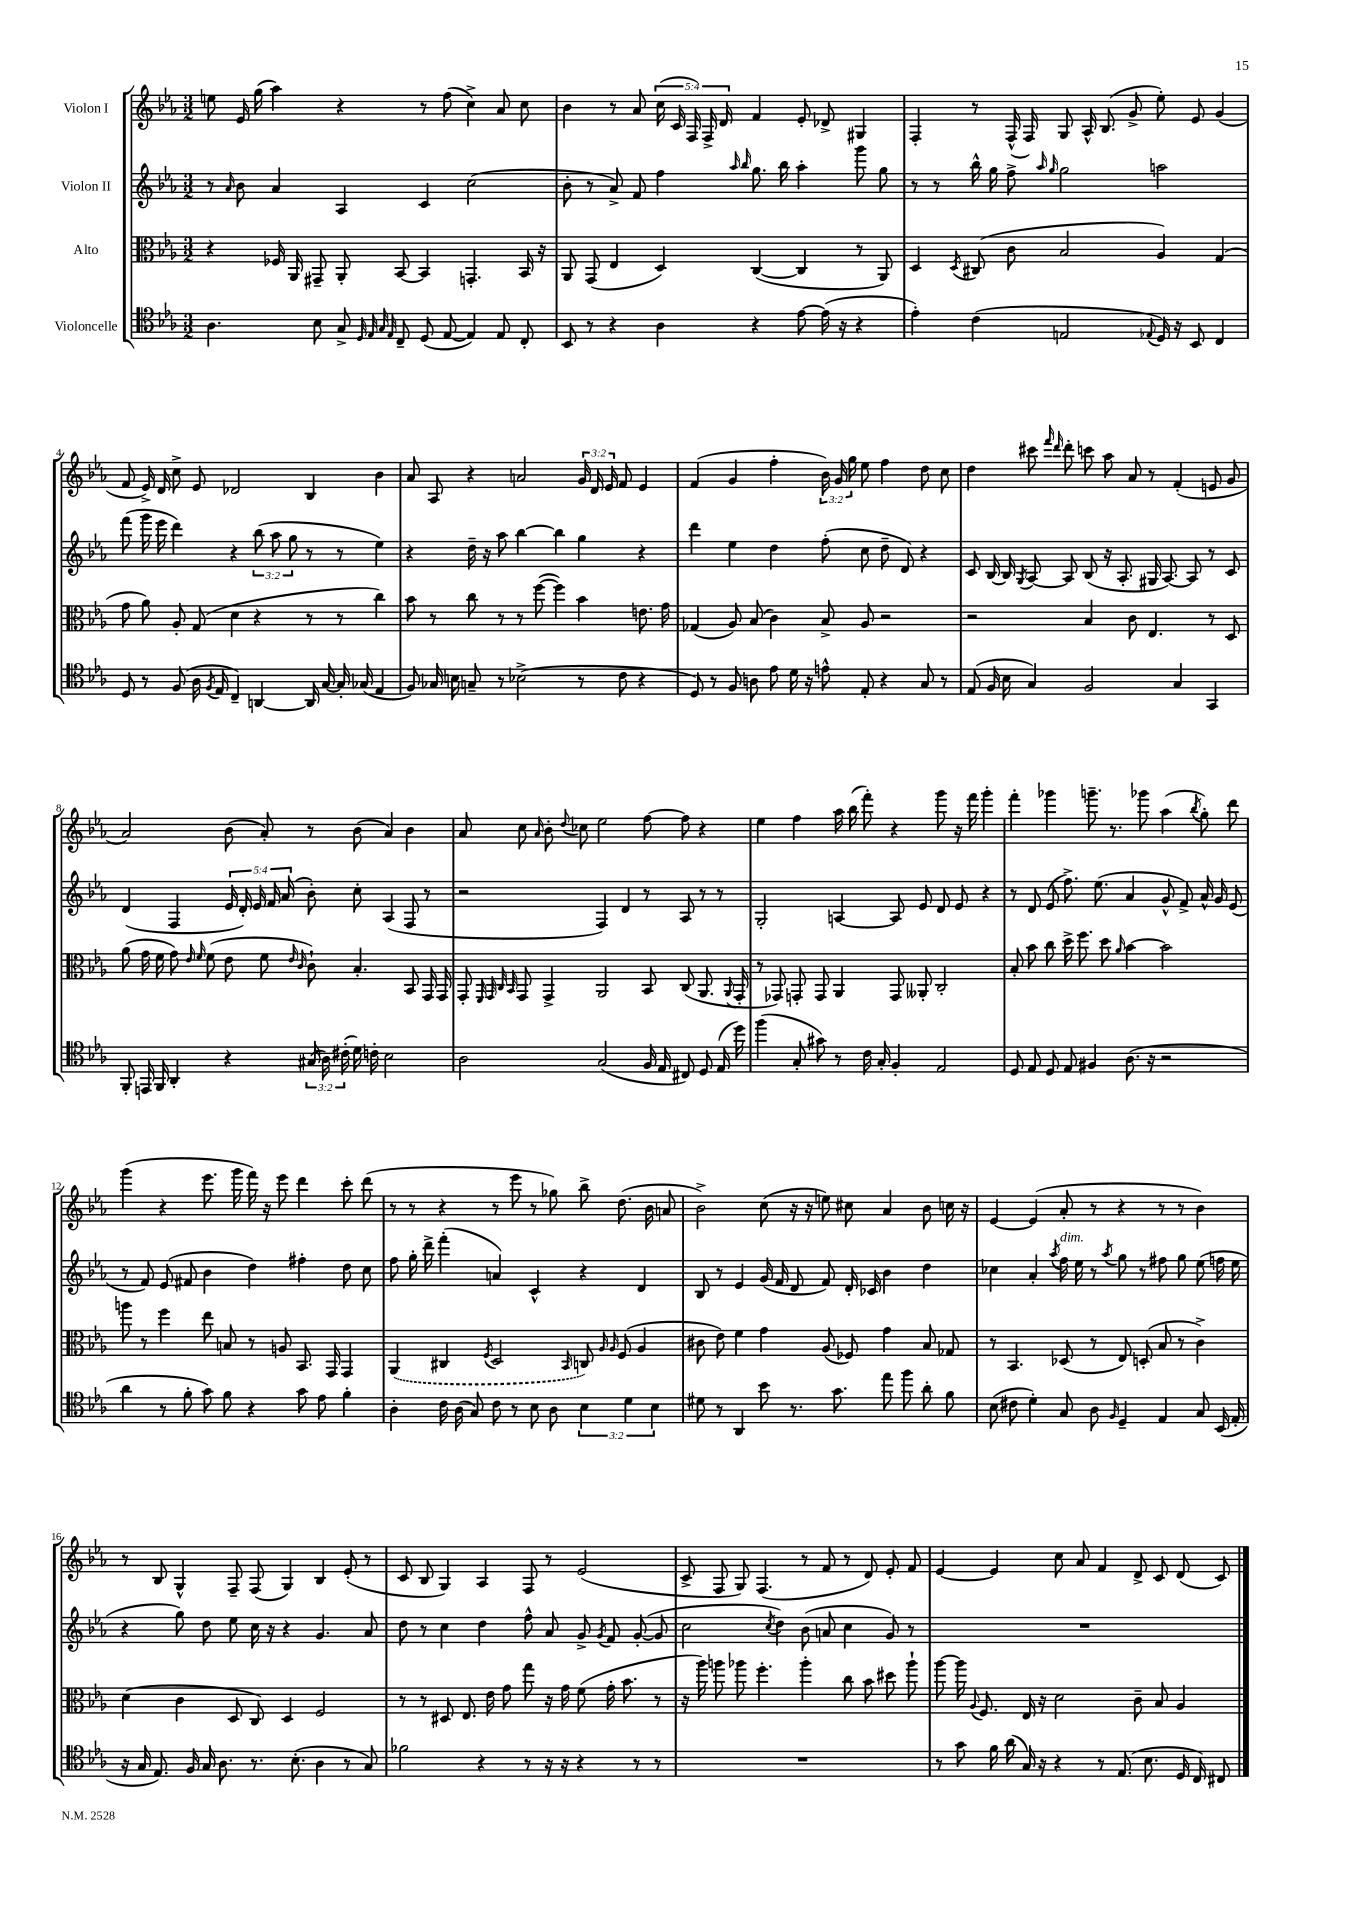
<<
\new StaffGroup <<
\new Staff = "s0" \with { instrumentName = "Violon I" } {
    \clef treble \key ees \major \numericTimeSignature \time 3/2 \override Staff.TupletNumber.text = #tuplet-number::calc-fraction-text
    \autoBeamOff e''8 ees'16 g''16( aes''4) r4 r8 f''8( c''4->) aes'8 c''8 |
    bes'4 r8 aes'8 \tuplet 5/4 { c''16( c'16 f16) f16-> d'16 } f'4 ees'8-. des'8-> gis4 |
    f4-. r8 f16-^( f16) g8 aes16-^ bes8.( g'8-> ees''8-.) ees'8 g'4( |
    f'8 ees'16->) d'16 c''8-> ees'8 des'2 bes4 bes'4 |
    aes'8 aes8 r4 a'2 \tuplet 3/2 { g'16 d'16 ees'16 } f'8 ees'4 |
    f'4( g'4 f''4-. \tuplet 3/2 { bes'16) g'16 g''16 } ees''8 f''4 d''8 c''8 |
    d''4 cis'''8 \grace { f'''16 d'''16 } d'''8-. c'''8 aes''8 aes'8 r8 f'4-.( e'8 g'8 |
    aes'2) bes'8( aes'8-.) r8 bes'8( aes'4) bes'4 |
    aes'8 c''8 \grace { aes'16 } bes'8-. \appoggiatura { d''8 } ces''8 ees''2 f''8~ f''8 r4 |
    ees''4 f''4 aes''16 bes''16( f'''8-.) r4 g'''8 r16 f'''16 g'''4-. |
    f'''4-. ges'''4 g'''8.-- r8. ges'''8 aes''4( \acciaccatura { bes''8 } g''8-.) d'''8 |
    g'''4( r4 ees'''8. g'''16 f'''16) r16 ees'''8 d'''4 c'''8-. d'''8( |
    r8 r8 r4 r8 ees'''8 r8 ges''8) bes''8-> d''8.( bes'16 a'8 |
    bes'2->) c''8( r16 r16 e''8) cis''8 aes'4 bes'8 c''16 r16 |
    ees'4~ ees'4( aes'8-. r8 r4 r8 r8 bes'4) |
    r8 bes8 g4-^ f8-- f8( g4) bes4 ees'8-.( r8 |
    c'8 bes8 g4) aes4 f8 r8 ees'2( |
    c'8-> f8 g8) f4.( r8 f'8 r8 d'8) ees'8-. f'8 |
    ees'4~ ees'4 c''8 aes'8 f'4 d'8-> c'8 d'8( c'8) \bar "|." |
}
\new Staff = "s1" \with { instrumentName = "Violon II" } {
    \clef treble \key ees \major \numericTimeSignature \time 3/2 \override Staff.TupletNumber.text = #tuplet-number::calc-fraction-text
    \autoBeamOff r8 \grace { aes'16 } bes'8 aes'4 aes4 c'4 c''2( |
    bes'8-. r8 aes'8->) f'8 f''4 \grace { aes''16 bes''16 } g''8. bes''16 aes''4-. g'''8 g''8 |
    r8 r8 bes''16-^ g''16 f''8-> \grace { aes''16 g''16 } g''2 a''2 |
    f'''8( g'''16 ees'''16 d'''4) r4 \tuplet 3/2 { bes''8( aes''8 g''8 } r8 r8 ees''4) |
    r4 d''16-- r16 aes''8 bes''4~ bes''4 g''4 r4 |
    d'''4 ees''4 d''4 f''8-.( c''8 d''8-- d'8) r4 |
    c'8 bes16~ bes16 \acciaccatura { g8 } aes8~ aes8 bes8( r16 aes8.-. gis16 aes8.~) aes8 r8 c'8 |
    d'4( f4 \tuplet 5/4 { ees'16 d'16-.) ees'16 f'16 aes'16( } bes'8-.) c''8-. aes4( f8 r8 |
    r2 f4) d'4 r8 aes8 r8 r8 |
    g2-. a4~ a8 ees'8 d'8 ees'8 r4 |
    r8 d'8 ees'8( f''8.->) ees''8.( aes'4 g'8-^ f'8->) aes'16-^ g'16 ees'8( |
    r8 f'8) ees'8( fis'8 bes'4 d''4) fis''4-. d''8 c''8 |
    f''8 g''16-. d'''16-> f'''4-.( a'4) c'4-^ r4 d'4 |
    bes8 r8 ees'4 g'16( f'16 d'8 f'8) d'16-. ces'16 bes'4 d''4 |
    ces''4 aes'4-. \acciaccatura { aes''8 } f''16^\markup { \italic "dim." } ees''16 r8 \acciaccatura { aes''8 } g''8 r8 fis''8 g''8 ees''8( f''16 ees''16 |
    r4 g''8) d''8 ees''8 c''16 r16 r4 g'4. aes'8 |
    d''8 r8 c''4 d''4 f''8-^ aes'8 g'8-> \acciaccatura { g'8 } f'8 g'8~-.( g'8 |
    c''2 \acciaccatura { c''8 } d''4) bes'8( a'8 c''4 g'8) r8 |
    R1. \bar "|." |
}
\new Staff = "s2" \with { instrumentName = "Alto" } {
    \clef alto \key ees \major \numericTimeSignature \time 3/2
    \autoBeamOff r4 fes16 aes,16 gis,8-- aes,8-. bes,8~ bes,4 g,4.-. bes,16 r16 |
    aes,8 g,8( ees4 d4) c4~( c4 r8 aes,8) |
    d4 \acciaccatura { d8 } cis8( c'8 bes2 aes4) g4( |
    g'8 aes'8) aes8-. g8( d'4 r4 r8 r8 c''4) |
    bes'8 r8 c''8 r8 r8 f''8~( f''4) bes'4 e'8. g'16 |
    ges4( aes8) bes8( c'4) bes8-> aes8 r2 |
    r2 bes4 c'8 ees4. r8 d8 |
    aes'8( g'16 f'16 g'8) \grace { ees'16 f'16 } f'8( ees'8 f'8 \grace { ees'16 c'16 } c'8-!) bes4.-. bes,8 g,16 g,16 |
    g,8-. \grace { f,32 g,32 c32 bes,32 } g,8 g,4-> aes,2 bes,8 c8( aes,8. \appoggiatura { aes,8 } g,16-. |
    r8 ges,8) g,8-. g,8 aes,4 g,8 aeses,8-. c2-. |
    bes8-. bes'8 c''8 d''16-> f''8. d''8 \grace { aes'16 } bes'4~ bes'2 |
    a''8 r8 f''4 ees''8 b8 r8 a8 bes,8. g,16 g,4 |
    \once \slurDashed aes,4( cis4 \acciaccatura { f8 } d2 \grace { bes,16 } c8) \grace { aes16 aes16 } f8( aes4 |
    cis'8 ees'8) f'4 g'4 aes8( fes8) g'4 bes8 ges8 |
    r8 bes,4. des8( r8 ees8) d8-.( bes8 r8 c'4->) |
    d'4( c'4 d8 c8) d4 f2 |
    r8 r8 dis8 ees8. ees'16 g'8 g''8 r16 g'16 f'8( g'16-. bes'8. r8 |
    r16 aes''16) a''8 aes''8 f''4.-. aes''4-. c''8 bes'8 dis''8 aes''8-! |
    aes''8~ aes''16 \appoggiatura { aes8 } f8. ees16 r16 d'2 c'8-- bes8 aes4 \bar "|." |
}
\new Staff = "s3" \with { instrumentName = "Violoncelle" } {
    \clef tenor \key ees \major \numericTimeSignature \time 3/2 \override Staff.TupletNumber.text = #tuplet-number::calc-fraction-text
    \autoBeamOff aes4. bes8 g8-> \grace { d32 ees32 g32 ees32 } c8-- d8( ees8~ ees4) ees8 c8-. |
    bes,8 r8 r4 aes4 r4 ees'8~ ees'16( r16 r4 |
    ees'4-.) c'4( e2 \appoggiatura { ees8 } d16) r16 bes,8 c4 |
    d8 r8 f8( aes16 \acciaccatura { f8 } ees16 c4--) a,4~ a,16 g16~ g16-. ges16( ees4 |
    f8) ges16 b16 g8-- r8 bes2->( r8 c'8 r4 |
    d8) r8 f8 a8 ees'8 d'16 r16 e'8-^ ees8-. r4 g8 r8 |
    ees8( f16 bes16 g4) f2 g4 g,4 |
    f,8-. e,16 f,16 aes,4-. r4 \tuplet 3/2 { gis16( aes16) cis'16-.( } d'16) c'16-. bes2 |
    aes2 g2( f16 ees16 cis8) d8 ees16( d''16) |
    f''4( g8-. gis'8) r8 c'16 g16-. f4-. ees2 |
    d8 ees8 d8 ees8 fis4 aes8.( r16 r2 |
    aes'4 r8 f'8-. g'8) f'8 r4 g'8 ees'8 f'4-. |
    aes4-. c'16 aes16( g8) c'8 r8 bes8 aes8 \tuplet 3/2 { bes4 d'4 bes4 } |
    dis'8 r8 aes,4 bes'8 r8. g'8. ees''8 f''8 aes'8-. f'8 |
    bes8( cis'8 d'4-.) g8 aes8 \grace { f16 } d4-- ees4 g8 bes,16( ees16-. |
    r16 g16 ees8.) f16 g16 aes8. r8. bes8.-.( aes4 r8 g8) |
    fes'2 r4 r8 r16 r16 r4 r8 r8 |
    R1. |
    r8 g'8 f'16 aes'16( g16) r16 r4 r8 ees8.( bes8. d16 c16) cis8 \bar "|." |
}
>>
>>
